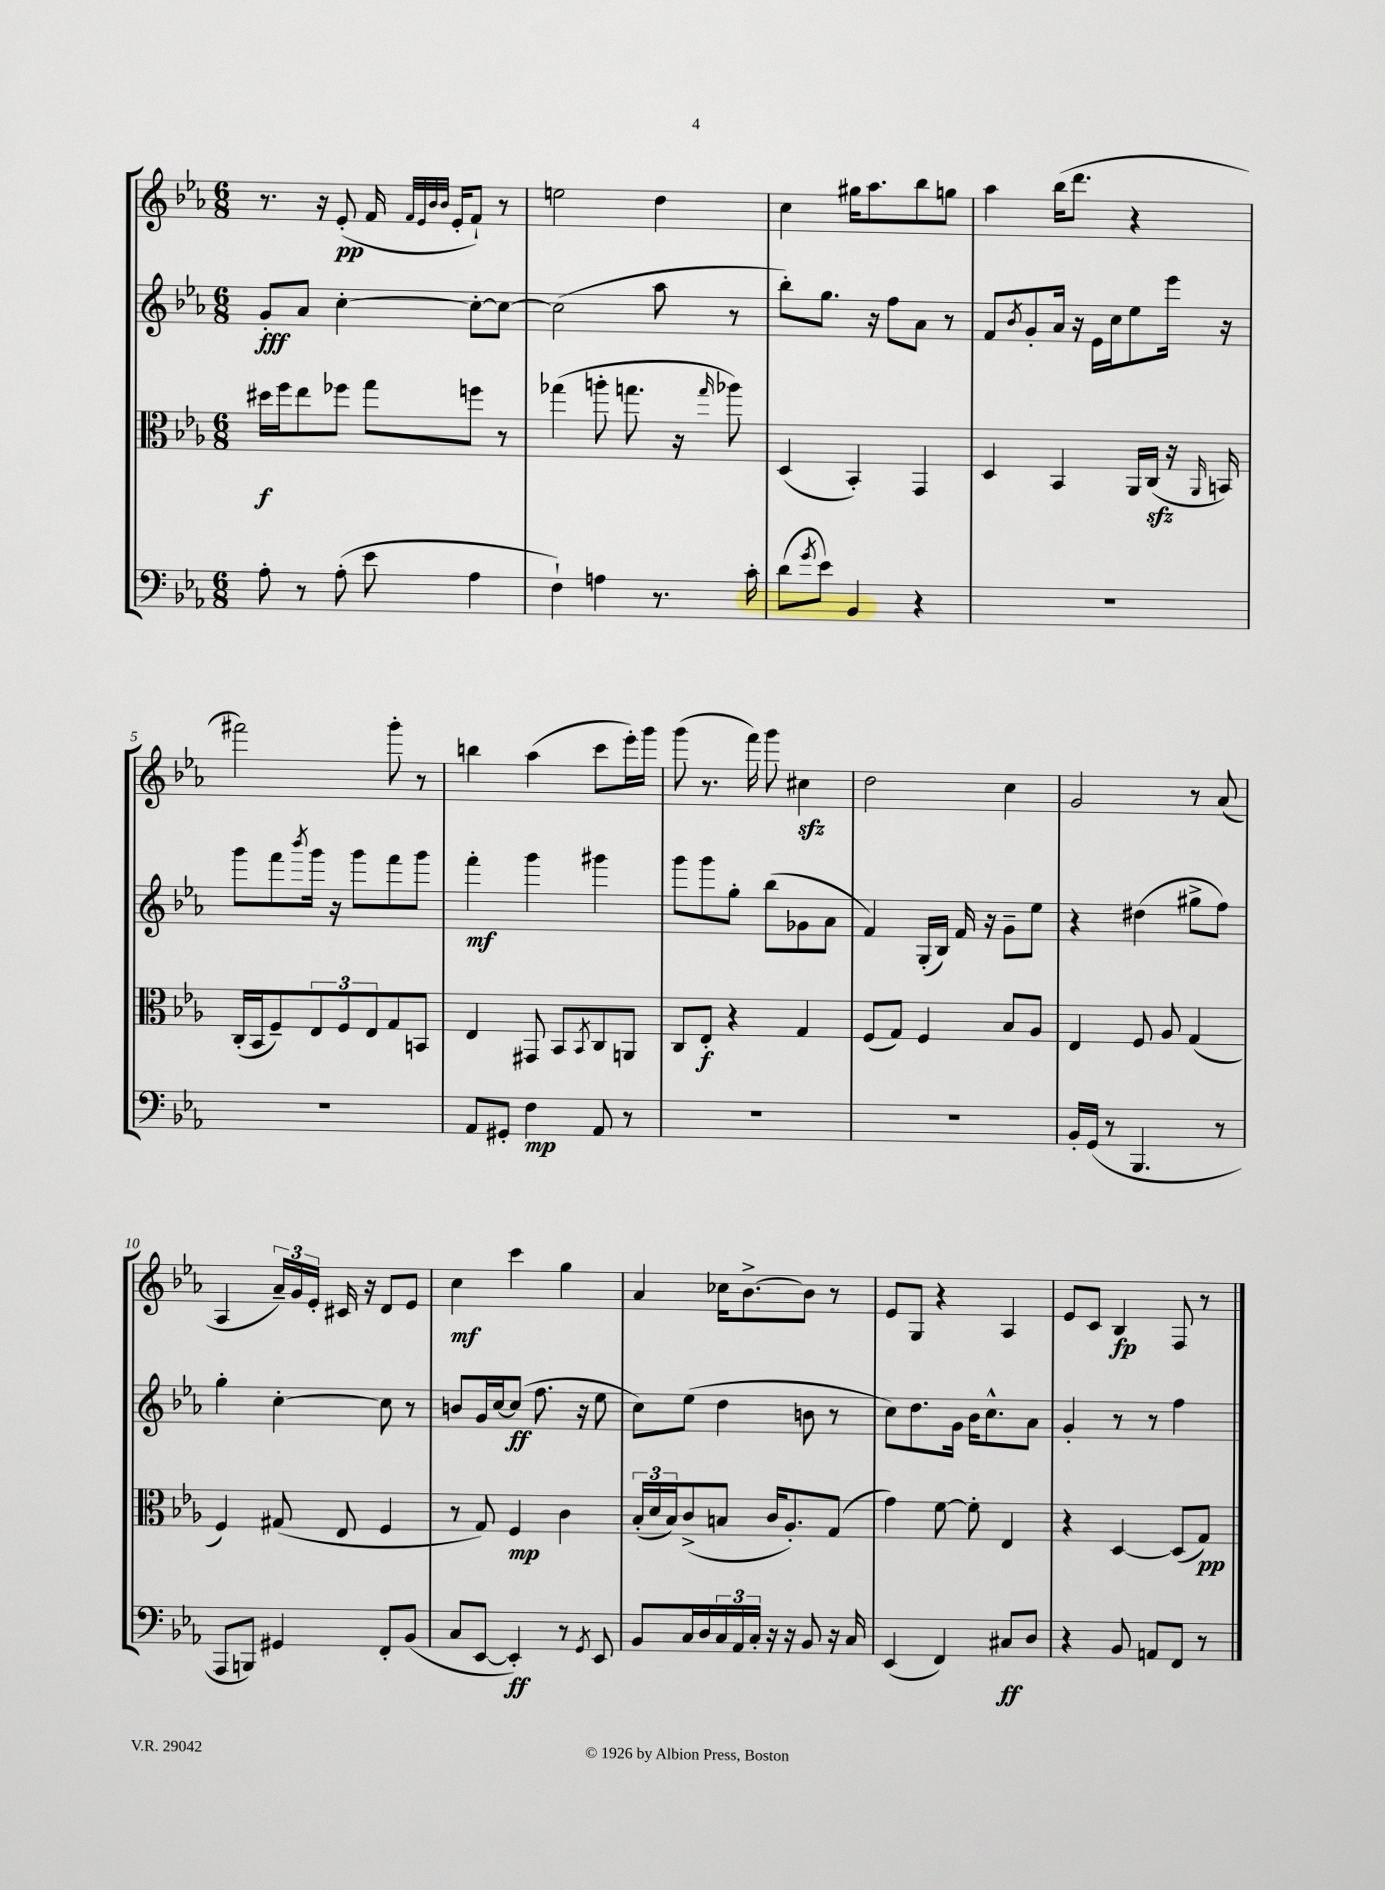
<<
\new StaffGroup <<
\new Staff = "s0" {
    \clef treble \key ees \major \numericTimeSignature \time 6/8
    r8. r16 ees'8-.\pp( f'16 \grace { f'32 ees'32 bes'32 bes'32 } ees'16-. f'8-!) r8 |
    e''2 d''4 |
    c''4 gis''16 aes''8. bes''8 g''8 |
    aes''4 bes''16( d'''8. r4 |
    fis'''2) g'''8-. r8 |
    b''4 aes''4( c'''8 ees'''16-.) g'''16 |
    g'''8( r8. f'''16) g'''8 cis''4\sfz |
    d''2 c''4 |
    g'2 r8 aes'8( |
    aes4 \tuplet 3/2 { aes'16--) g'16 ees'16-. } cis'16 r16 d'8 ees'8 |
    c''4\mf c'''4 g''4 |
    aes'4 ces''16 bes'8.~-> bes'8 r8 |
    ees'8 g8 r4 aes4 |
    ees'8 c'8 bes4\fp f8 r8 \bar "|." |
}
\new Staff = "s1" {
    \clef treble \key ees \major \numericTimeSignature \time 6/8
    g'8-.\fff aes'8 c''4~-. c''8~-. c''8~ |
    c''2( aes''8 r8 |
    bes''8-.) g''8. r16 f''8 aes'8 r8 |
    f'8 \acciaccatura { bes'8 } g'8-. aes'16 r16 ees'16 c''16 ees''8 ees'''16 r16 |
    g'''8 f'''8 \acciaccatura { bes'''8 } g'''16 r16 g'''8 f'''8 g'''8 |
    f'''4-.\mf g'''4 gis'''4 |
    g'''8 g'''8 g''8-. bes''8( ges'8 aes'8 |
    f'4) g16-.( bes16) f'16 r16 g'8-- ees''8 |
    r4 dis''4( gis''8-> f''8) |
    g''4-. c''4~-. c''8 r8 |
    b'8 g'16 c''16~ c''8\ff( f''8. r16 ees''8 |
    c''8) ees''8( d''4 b'8 r8 |
    c''8) d''8. g'16 bes'16 c''8.-^ aes'8 |
    g'4-. r8 r8 f''4 \bar "|." |
}
\new Staff = "s2" {
    \clef alto \key ees \major \numericTimeSignature \time 6/8
    dis''16\f f''16 ees''8 fes''8 g''8 f''8 r8 |
    ges''4( a''8-. g''8. r16 \grace { g''16 } aes''8) |
    d4( bes,4-.) g,4 |
    d4 bes,4 aes,16 c16\sfz( r16 \grace { aes,16 } b,16) |
    c16-.( bes,16 f8--) \tuplet 3/2 { ees8 f8 ees8 } g8 b,8 |
    ees4 gis,8 bes,8 \acciaccatura { bes,8 } c8 a,8 |
    c8 ees8-.\f r4 g4 |
    f8( g8) f4 bes8 aes8 |
    ees4 f8 aes8 g4( |
    f4) gis8( ees8 f4 |
    r8 g8) f4\mp c'4 |
    \tuplet 3/2 { bes16-.( d'16 bes16) } c'8->( b8 c'16 aes8.-.) g8( |
    g'4) f'8~ f'8-. ees4 |
    r4 d4~ d8( g8\pp) \bar "|." |
}
\new Staff = "s3" {
    \clef bass \key ees \major \numericTimeSignature \time 6/8
    aes8-. r8 aes8-.( ees'8 aes4 |
    f4-!) a4 r8. c'16-. |
    d'8( \acciaccatura { g'8 } ees'8) bes,4 r4 |
    R2. |
    R2. |
    aes,8 gis,8-. f4\mp aes,8 r8 |
    R2. |
    R2. |
    bes,16-. g,16( r8 bes,,4. r8 |
    aes,,8 b,,8) gis,4 f,8-. bes,8( |
    c8 ees,8~ ees,4-.\ff) r8 \acciaccatura { g,8 } ees,8 |
    bes,8 c16 d16 \tuplet 3/2 { c16 aes,16 c16-. } r16 r16 bes,8 r16 c16 |
    ees,4( f,4) cis8\ff d8 |
    r4 bes,8 a,8 f,8 r8 \bar "|." |
}
>>
>>
